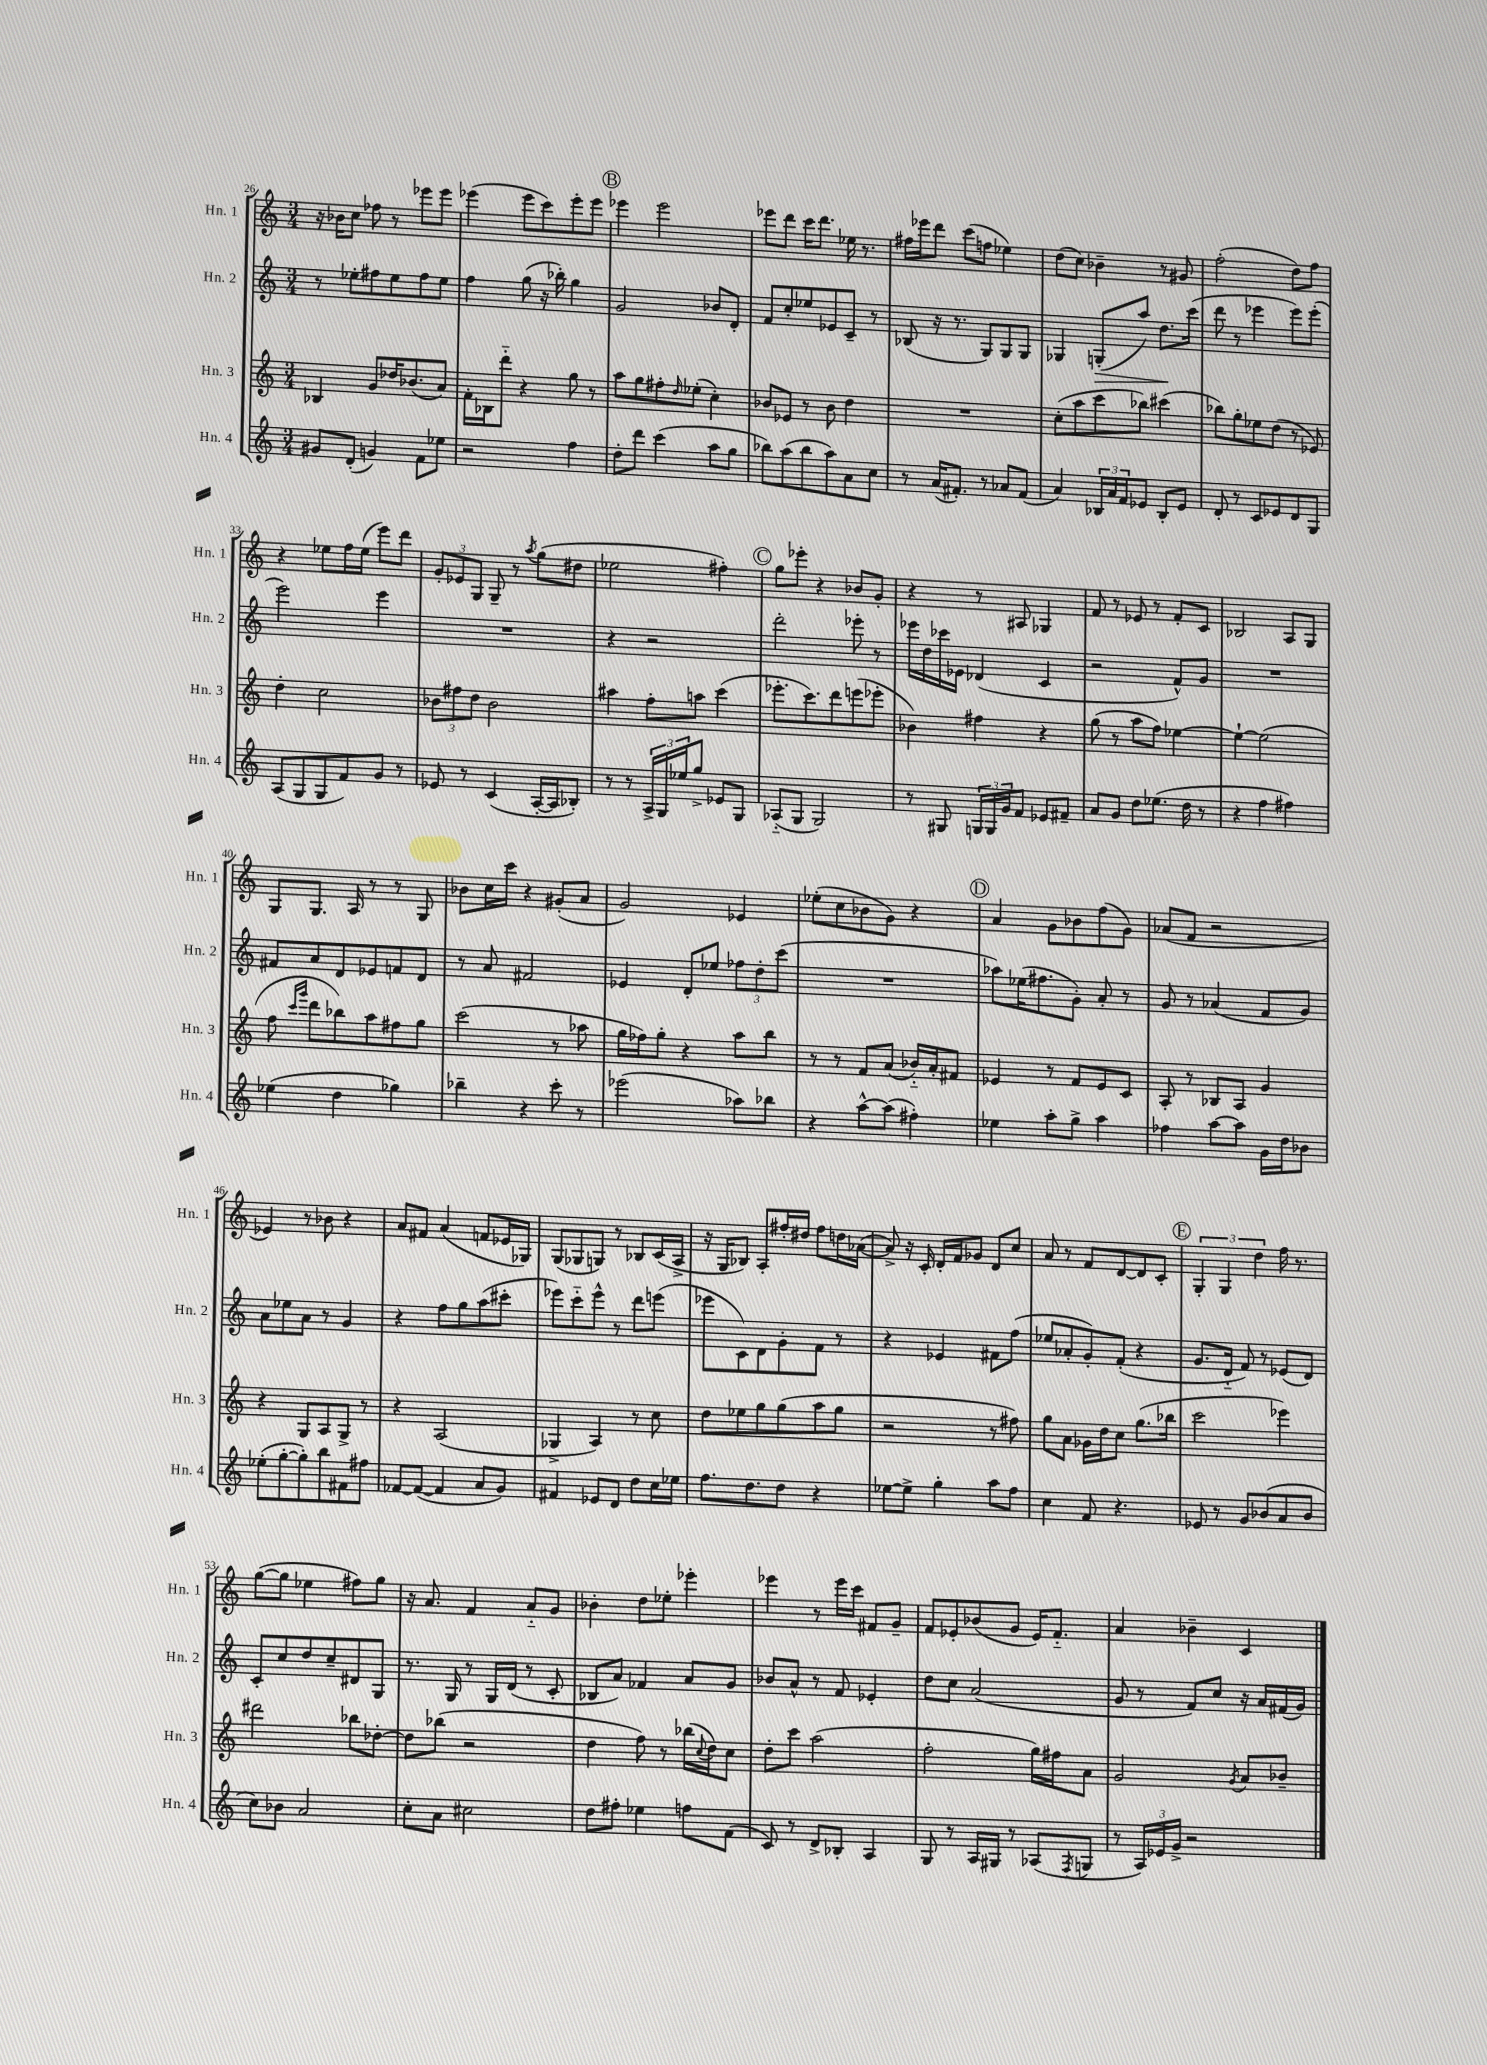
<<
\new StaffGroup <<
\new Staff = "s0" \with { instrumentName = "Hn. 1" shortInstrumentName = "Hn. 1" } {
    \clef treble \key c \major \numericTimeSignature \time 3/4
    r16 bes'16 c''8 fes''8 r8 ees'''8 ees'''8 |
    ees'''4( ees'''8 c'''8) ees'''8-. ees'''8 |
    \mark \markup { \circle "B" } ees'''4 ees'''2 |
    ees'''8 d'''8 c'''16 d'''8. ees''16 r8. |
    fis''16 ees'''16 d'''8 c'''8( f''8 ees''4) |
    d''8( c''8) bes'4-- r8 gis'8 |
    f''2-.( d''8) f''8 |
    r4 ees''8 f''16 ees''16( e'''8) d'''8 |
    \tuplet 3/2 { g'8-. ees'8 g8 } g8-- r8 \acciaccatura { a''8 } g''8( dis''8 |
    ees''2 fis''4-.) |
    \mark \markup { \circle "C" } g''8 ees'''8-. r4 bes'8 g'8-. |
    r4 r8 ais8 ges4 |
    f'8 r8 ees'8 r8 f'8-. c'8 |
    bes2 a8 g8 |
    g8 g8. a16 r8 r8 g8 |
    bes'8 c''16 c'''16 r4 gis'8-.( a'8 |
    g'2) ees'4 |
    ees''8-.( c''8 bes'8 g'8) r4 |
    \mark \markup { \circle "D" } a'4 g'8 bes'8 f''8( g'8) |
    aes'8( f'8 r2 |
    ees'4) r8 bes'8 r4 |
    a'8 fis'8 a'4( f'8 ees'16 ges16) |
    g8( ges8 g8) r8 bes8 c'16( a16-> |
    r16 g16 bes8) a8-. fis''16-. dis''16 fis''8 d''16 aes'16~( |
    aes'8->) r16 c'16-. d'16-. f'16 ges'8 d'8 c''8 |
    a'8 r8 f'8 d'8~ d'8 c'8-. |
    \mark \markup { \circle "E" } \tuplet 3/2 { g4-. g4 d''4 } f''16 r8. |
    g''8~( g''8 ees''4 fis''8) g''8 |
    r16 a'8. f'4 a'8-_ g'8 |
    bes'4-. d''8 ees''8-. ees'''4-. |
    ees'''4 r8 ees'''16 c'''16 fis'8 g'8-- |
    f'8 ees'8-. bes'8( g'8 ees'16) f'8.-_ |
    a'4 bes'4-- c'4 \bar "|." |
}
\new Staff = "s1" \with { instrumentName = "Hn. 2" shortInstrumentName = "Hn. 2" } {
    \clef treble \key c \major \numericTimeSignature \time 3/4
    r8 ees''8-. fis''8 ees''8 fis''8 ees''8 |
    f''4 g''8( r16 bes''16-.) g''4 |
    \mark \markup { \circle "B" } g'2 bes'8 d'8-. |
    f'8 c''8-. ees''8 ees'8 c'8-- r8 |
    bes8( r16 r8. g8) g8 g8 |
    ges4 g8-.\>( a''8) d''8.\! c'''16( |
    d'''8 r8 ees'''4 ees'''8) ees'''8-.( |
    e'''2) e'''4 |
    R2. |
    r4 r2 |
    \mark \markup { \circle "C" } d'''2-. ees'''8-. r8 |
    ees'''16 d''16 ces'''16 ees'16 des'4( c'4 |
    r2 f'8-^) g'8 |
    R2. |
    fis'8 a'8 d'8 ees'8 f'8 d'8 |
    r8 a'8 fis'2 |
    ees'4 d'8-. ees''8 \tuplet 3/2 { fes''8 d''8-. c'''8( } |
    R2. |
    \mark \markup { \circle "D" } aes''8) ees''16( fis''8. g'8-.) a'8-. r8 |
    g'8 r8 aes'4( f'8 g'8) |
    a'8 ees''8 a'8 r8 g'4 |
    r4 f''8 g''8 a''8( cis'''8-. |
    ees'''8) c'''8-_ ees'''8-^ r8 d'''8 e'''8( |
    ees'''8 c'8) d'8 g'8-. f'8 r8 |
    r4 ees'4 fis'8 f''8( |
    ees''8 aes'8-. g'8-.) f'8-.( r4 |
    \mark \markup { \circle "E" } g'8. d'16-_ f'8) r8 ees'8( d'8) |
    c'8-. c''8 d''8 c''8-- dis'8 g8 |
    r8. g16 r8 g16 d'16( r8 c'8-. |
    bes8 a'8) fes'4 a'8 g'8 |
    bes'8 a'8-^ r8 f'8 ees'4-. |
    d''8 c''8 a'2( |
    g'8 r8 f'8) c''8 r16 a'16 fis'16( g'16) \bar "|." |
}
\new Staff = "s2" \with { instrumentName = "Hn. 3" shortInstrumentName = "Hn. 3" } {
    \clef treble \key c \major \numericTimeSignature \time 3/4
    bes4 g'8 des''16 bes'8.( a'8) |
    f'16-. bes16 d'''8-_ r4 g''8 r8 |
    \mark \markup { \circle "B" } a''8 g''8 fis''8-. \grace { d''16 } ees''8-.( c''4-.) |
    bes'8 ees'8 r8 bes'8 d''4 |
    R2. |
    c''8-.( a''8 c'''8 bes''8) cis'''4( |
    bes''8) g''8-. ees''8 d''8( r8 ees'8) |
    d''4-. c''2 |
    \tuplet 3/2 { bes'8 fis''8 d''8 } bes'2 |
    ais''4 f''8-. a''8 c'''4( |
    \mark \markup { \circle "C" } ees'''8.-. c'''8.) d'''8 e'''8( ees'''8-. |
    bes'4) fis''4 r4 |
    g''8( r8 a''8 f''8) ees''4~ |
    ees''4~-! ees''2( |
    f''8 \grace { c'''16 g'''16 } d'''8 bes''8) a''8 fis''8 g''8 |
    c'''2( r8 aes''8 |
    g''16 fes''16) g''8-. r4 a''8 b''8 |
    r8 r8 f'8 a'8( bes'16-_) a'16-. fis'8 |
    \mark \markup { \circle "D" } ees'4 r8 f'8 ees'8 c'8 |
    a8-. r8 bes8 a8 g'4 |
    r4 g8 a8 g8-> r8 |
    r4 a2( |
    ges4-> a4) r8 c''8 |
    d''8 ees''8 g''8 g''8( a''8 g''8 |
    r2 r8 fis''8) |
    g''8 a'8 ges'16 d''16 c''8 g''8.( bes''16 |
    \mark \markup { \circle "E" } c'''2 ees'''4) |
    dis'''2 bes''8 des''8~-. |
    des''8 bes''8( r2 |
    d''4 f''8) r8 bes''16( \appoggiatura { c''8 } d''16) c''8 |
    d''8-. c'''8 a''2( |
    f''2-. g''16) fis''16 a'8 |
    g'2 \acciaccatura { g'8 } a'8 bes'8-- \bar "|." |
}
\new Staff = "s3" \with { instrumentName = "Hn. 4" shortInstrumentName = "Hn. 4" } {
    \clef treble \key c \major \numericTimeSignature \time 3/4
    gis'8 d'8-.( g'4) f'8 ees''8 |
    r2 f''4 |
    \mark \markup { \circle "B" } d''8-. d'''8 c'''4( a''8 g''8 |
    bes''8) a''8( bes''8 a''8) a'8 c''8 |
    r8 a'16( fis'8.-.) r8 aes'8 fis'8( |
    a'4) \tuplet 3/2 { bes16 a'16 f'16 } ees'8 bes8-. ees'8 |
    d'8-. r8 c'8 ees'8 d'8 g8 |
    a8( g8 g8 f'8) g'8 r8 |
    ees'8 r8 c'4( a16~-. a16 bes8-.) |
    r8 r8 \tuplet 3/2 { a16-> g16 ees''16 } g''8-> ees'8 g8 |
    \mark \markup { \circle "C" } aes8-_( g8 g2) |
    r8 gis8 \tuplet 3/2 { g16 g16 g'16 } f'8 ees'8 fis'8-- |
    a'8 g'8 d''8 ees''8.( d''16 r8 |
    r4 f''4 fis''4) |
    ees''4( d''4 ges''4) |
    bes''4-- r4 c'''8-. r8 |
    ees'''2( aes''8) bes''8 |
    r4 a''8~-^ a''8( fis''4-.) |
    \mark \markup { \circle "D" } ees''4 a''8-. g''8-> a''4 |
    fes''4 a''8~ a''8 g'16 d''16 bes'8 |
    ees''8-.( g''8~-. g''8-.) b''8 fis'8 fis''8 |
    fes'8~ fes'8~( fes'4 a'8 g'8) |
    fis'4 ees'8 d'8 d''8 c''16 ees''16 |
    f''8. d''8. d''8 r4 |
    ees''8~ ees''8-> g''4-. a''8 f''8 |
    c''4 f'8 r4. |
    \mark \markup { \circle "E" } ees'8 r8 g'8 bes'8( a'8 bes'8 |
    c''8) bes'8 a'2 |
    c''8-. a'8 cis''2 |
    d''8 fis''8-. ees''4 f''8 f'8( |
    c'8) r8 d'8-> bes8-. a4 |
    g8 r8 a16 gis16 r8 aes8( \acciaccatura { f8 } g8 |
    r8 \tuplet 3/2 { a16) ees'16 g'16-> } r2 \bar "|." |
}
>>
>>
\layout { \context { \Score currentBarNumber = #26 } }
